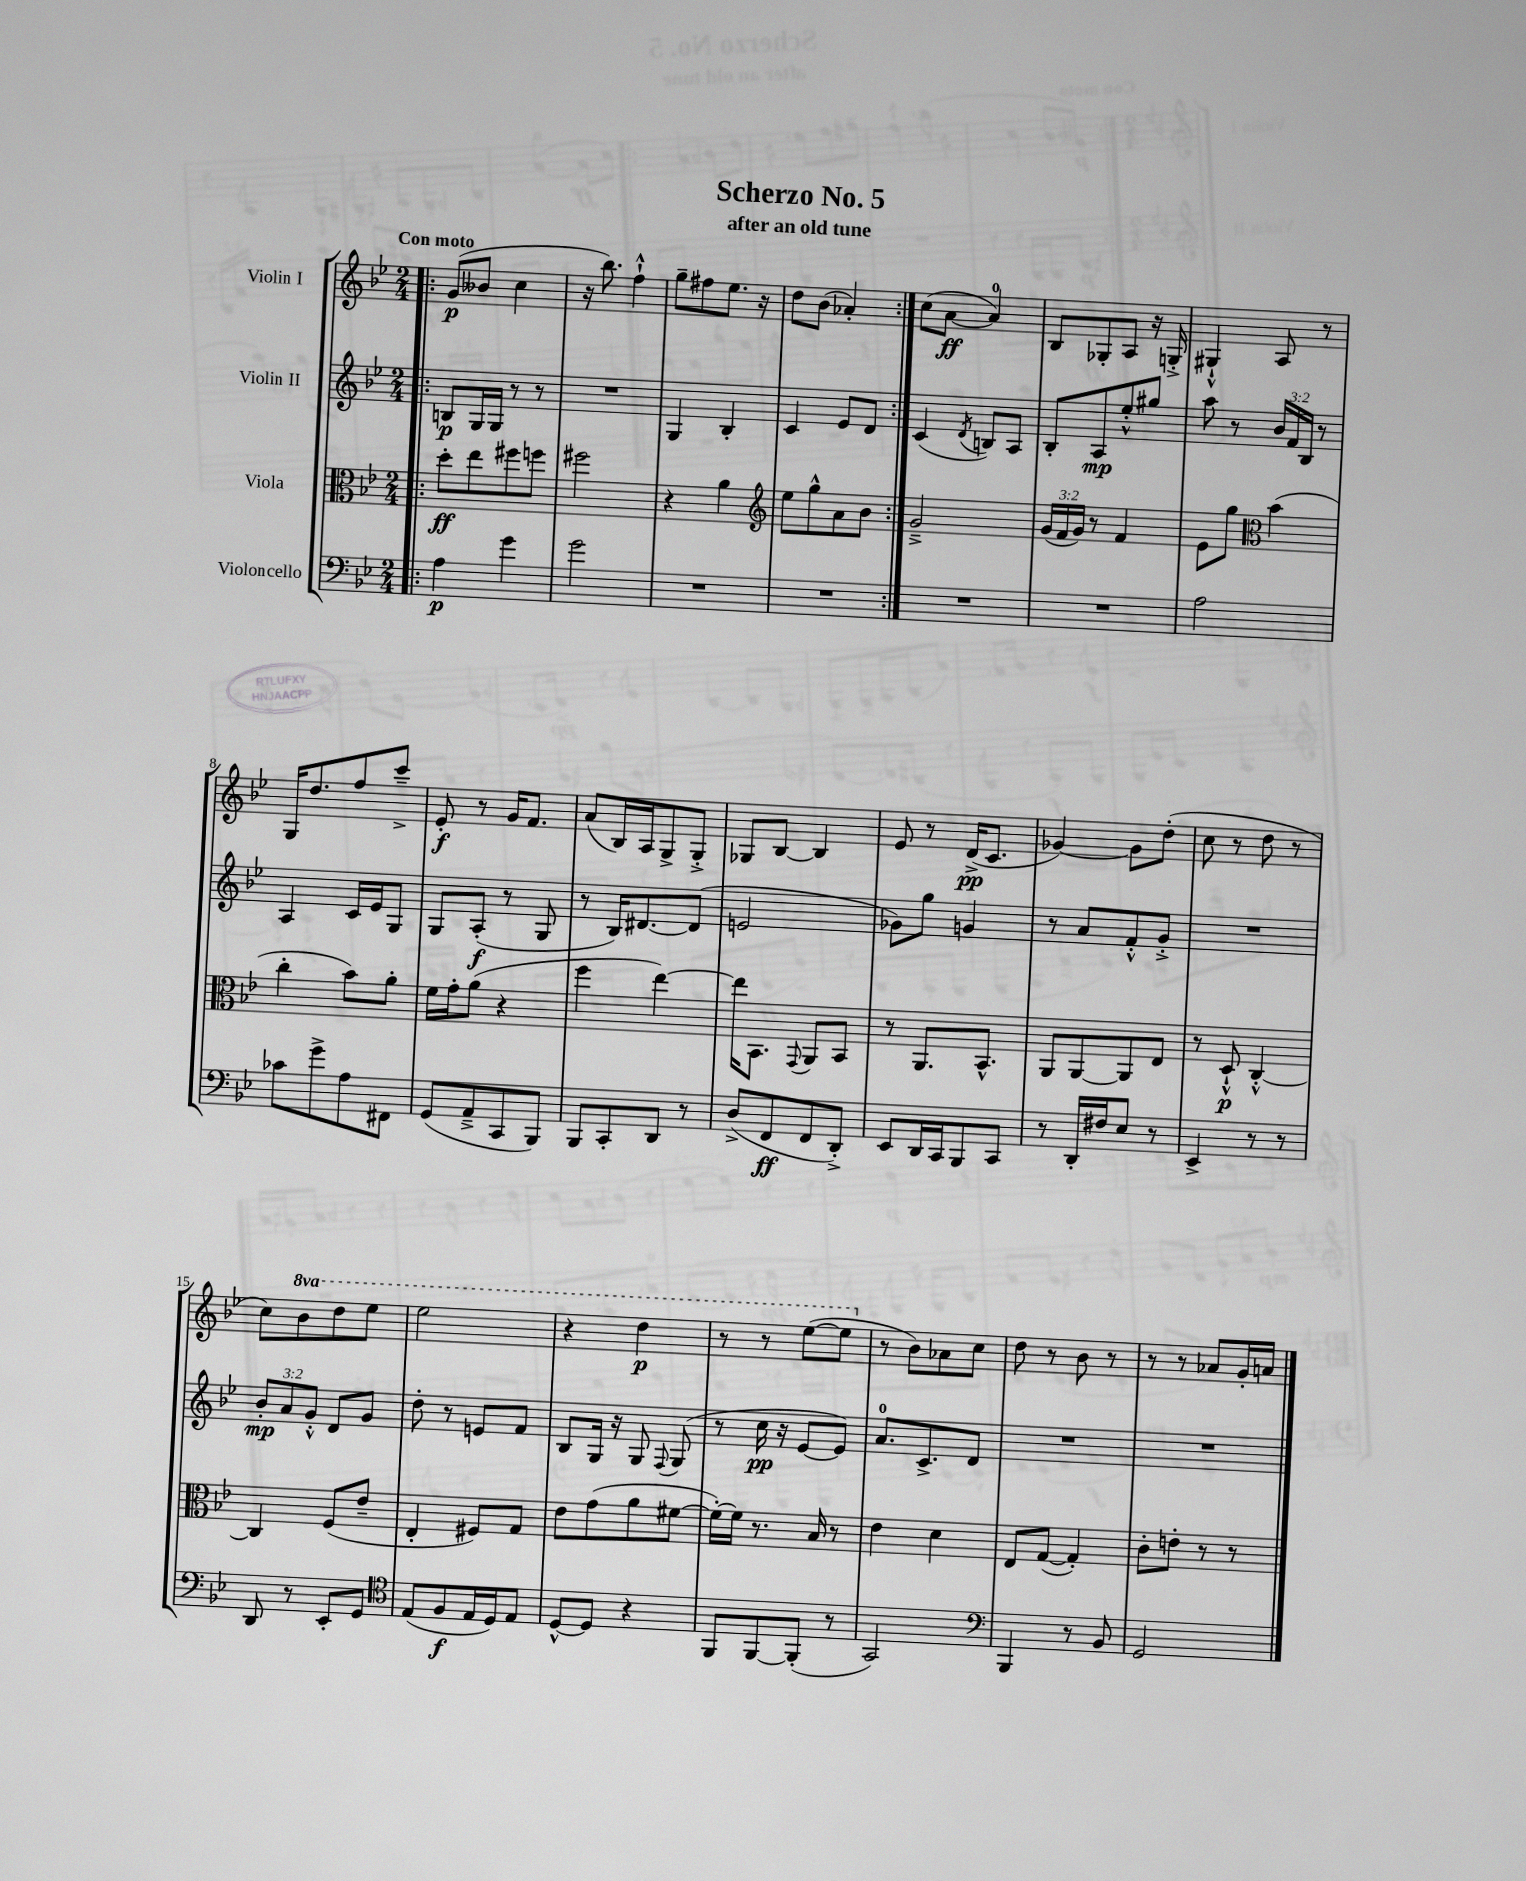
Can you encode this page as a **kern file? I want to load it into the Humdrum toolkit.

**kern	**dynam	**kern	**dynam	**kern	**dynam	**kern	**dynam
*part4	*part4	*part3	*part3	*part2	*part2	*part1	*part1
*staff4	*staff4	*staff3	*staff3	*staff2	*staff2	*staff1	*staff1
*I"Violoncello	*	*I"Viola	*	*I"Violin II	*	*I"Violin I	*
*clefF4	*	*clefC3	*	*clefG2	*	*clefG2	*
*k[b-e-]	*	*k[b-e-]	*	*k[b-e-]	*	*k[b-e-]	*
*M2/4	*	*M2/4	*	*M2/4	*	*M2/4	*
=1!|:	=1!|:	=1!|:	=1!|:	=1!|:	=1!|:	=1!|:	=1!|:
!	!	!	!	!	!	!LO:TX:a:B:t=Con moto	!
4A\	p	8dd'\L	ff	8Bn/L	p	(8g/L	p
.	.	8ee-\	.	16G/L	.	8b--X/J	.
.	.	.	.	16G/JJ	.	.	.
4g\	.	8ff#X\	.	8r	.	4cc\	.
.	.	8ffn\J	.	8r	.	.	.
=2	=2	=2	=2	=2	=2	=2	=2
2g\	.	2ff#X\	.	2r	.	16r	.
.	.	.	.	.	.	8.bb-\)	.
.	.	.	.	.	.	4ff`^^\	.
=3	=3	=3	=3	=3	=3	=3	=3
2r	.	4r	.	4G/	.	8gg~\L	.
.	.	.	.	.	.	8ff#X\	.
.	.	4a\	.	4B-'/	.	8.ee-\J	.
.	.	.	.	.	.	16r	.
=4	=4	=4	=4	=4	=4	=4	=4
*	*	*clefG2	*	*	*	*	*
2r	.	8ee-\L	.	4c/	.	8dd\L	.
.	.	8gg^^\	.	.	.	(8b-\J	.
.	.	8a\	.	8e-/L	.	4a-X'/)	.
.	.	8b-\J	.	8d/J	.	.	.
=5:|!	=5:|!	=5:|!	=5:|!	=5:|!	=5:|!	=5:|!	=5:|!
2r	.	2g~^/	.	(4c/	.	(8cc\L	.
.	.	.	.	.	.	[8a\J	ff
.	.	.	.	8qd/	.	.	.
.	.	.	.	8Bn/L)	.	4a/])	.
.	.	.	.	8A/J	.	.	.
=6	=6	=6	=6	=6	=6	=6	=6
2r	.	(24g/LL	.	8B-'/L	.	8B-/L	.
.	.	24f/	.	.	.	.	.
.	.	24g/JJ)	.	.	.	.	.
.	.	8r	.	8A/	mp	8G-X'/	.
.	.	4f/	.	8ee-'^^/	.	8A/J	.
.	.	.	.	8gg#X/J	.	16r	.
.	.	.	.	.	.	16Gn'^/	.
=7	=7	=7	=7	=7	=7	=7	=7
2A\	.	8e-\L	.	8aa\	.	4G#X`^^/	.
.	.	8gg\J	.	8r	.	.	.
*	*	*clefC3	*	*	*	*	*
.	.	(4b-\	.	24b-/LL	.	8A/	.
.	.	.	.	24f/	.	.	.
.	.	.	.	24B-/JJ	.	.	.
.	.	.	.	8r	.	8r	.
!!LO:LB:g=z
=8	=8	=8	=8	=8	=8	=8	=8
8c-X\L	.	4cc'\	.	4A/	.	16G/KL	.
.	.	.	.	.	.	8.dd/	.
8g^\	.	.	.	.	.	.	.
8A\	.	8b-\L)	.	16c/LL	.	8ff/	.
.	.	.	.	16e-/J	.	.	.
8FF#X\J	.	8a'\J	.	8G/J	.	8ccc~^/J	.
=9	=9	=9	=9	=9	=9	=9	=9
(8GG/L	.	16f\LL	.	8G/L	.	8e-'/	f
.	.	16g'\J	.	.	.	.	.
8AA~^/	.	(8a\J	.	(8A'/J	f	8r	.
8CC/	.	4r	.	8r	.	16g/KL	.
.	.	.	.	.	.	8.f/J	.
8BBB-/J)	.	.	.	8G/	.	.	.
=10	=10	=10	=10	=10	=10	=10	=10
8BBB-/L	.	4ff\	.	8r	.	(8a/L	.
8CC'/	.	.	.	16B-/KL)	.	16B-/L)	.
.	.	.	.	[8.d#X/	.	16A/J	.
8DD/J	.	[4ee-\)	.	.	.	8G^/	.
8r	.	.	.	(8d#/J]	.	8G'^/J	.
=11	=11	=11	=11	=11	=11	=11	=11
(8D^/L	.	16ee-\KL]	.	2en/	.	8G-X/L	.
.	.	8.BB-\J	.	.	.	.	.
8FF/	ff	.	.	.	.	[8B-/J	.
.	.	8qqGG/	.	.	.	.	.
8FF/	.	8AA/L	.	.	.	4B-/]	.
8DD'^/J)	.	8BB-/J	.	.	.	.	.
=12	=12	=12	=12	=12	=12	=12	=12
8EE-/L	.	8r	.	8g-X\L)	.	8e-/	.
16DD/L	.	8.AA/L	.	8gg\J	.	8r	.
16CC/J	.	.	.	.	.	.	.
8BBB-/	.	.	.	4gn/	.	(16d^/KL	pp
.	.	8.BB-^^/J	.	.	.	8.c/J	.
8CC/J	.	.	.	.	.	.	.
=13	=13	=13	=13	=13	=13	=13	=13
8r	.	8AA/L	.	8r	.	[4g-X/)	.
16DD'/LL	.	[8AA/	.	8a/L	.	.	.
16F#X/J	.	.	.	.	.	.	.
8E-/J	.	8AA/]	.	8f'^^/	.	8g-\L]	.
8r	.	8E-/J	.	8g'^/J	.	(8dd'\J	.
=14	=14	=14	=14	=14	=14	=14	=14
4EE-^/	.	8r	.	2r	.	8cc\	.
.	.	8D`^^/	p	.	.	8r	.
8r	.	[4C'^^/	.	.	.	8dd\	.
8r	.	.	.	.	.	8r	.
!!LO:LB:g=z
=15	=15	=15	=15	=15	=15	=15	=15
8DD/	.	4C/]	.	12b-'/L	mp	8cc\L)	.
.	.	.	.	12a/	.	.	.
*	*	*	*	*	*	*8va	*
8r	.	.	.	.	.	8bb-\	.
.	.	.	.	12g'^^/J	.	.	.
8EE-'/L	.	(8F/L	.	8d/L	.	8ddd\	.
8GG/J	.	8e-~/J	.	8g/J	.	8eee-\J	.
=16	=16	=16	=16	=16	=16	=16	=16
*clefC4	*	*	*	*	*	*	*
(8E-/L	.	4E-'/	.	8dd'\	.	2eee-\	.
8F/	f	.	.	8r	.	.	.
16E-/L	.	8F#X/L)	.	8en/L	.	.	.
16D/J)	.	.	.	.	.	.	.
8E-/J	.	8G/J	.	8f/J	.	.	.
=17	=17	=17	=17	=17	=17	=17	=17
[8D^^/L	.	8e-\L	.	8B-/L	.	4r	.
8D/J]	.	(8g\	.	16G/Jk	.	.	.
.	.	.	.	16r	.	.	.
4r	.	8a\	.	8G/	.	4ddd\	p
.	.	.	.	8qqF/	.	.	.
.	.	[8f#X\J	.	(8G/	.	.	.
=18	=18	=18	=18	=18	=18	=18	=18
8FF/L	.	16f#'\LL_)	.	8r	.	8r	.
.	.	16f#\JJ]	.	.	.	.	.
[8FF/	.	8.r	.	16cc\	pp	8r	.
.	.	.	.	16r	.	.	.
(8FF'/J]	.	.	.	[8e-/L	.	([8eee-\L	.
.	.	16B-/	.	.	.	.	.
8r	.	8r	.	8e-/J])	.	8eee-\J]	.
=19	=19	=19	=19	=19	=19	=19	=19
*	*	*	*	*	*	*X8va	*
2GG/)	.	4e-\	.	8.a/L	.	8r	.
.	.	.	.	.	.	8b-\L)	.
.	.	.	.	8.c^/	.	.	.
.	.	4d\	.	.	.	8a-X\	.
.	.	.	.	8d/J	.	8cc\J	.
=20	=20	=20	=20	=20	=20	=20	=20
*clefF4	*	*	*	*	*	*	*
4BBB-/	.	8E-/L	.	2r	.	8dd\	.
.	.	([8G/J	.	.	.	8r	.
8r	.	4G'/])	.	.	.	8b-\	.
8BB-/	.	.	.	.	.	8r	.
=21	=21	=21	=21	=21	=21	=21	=21
2GG/	.	8c'\L	.	2r	.	8r	.
.	.	8en'\J	.	.	.	8r	.
.	.	8r	.	.	.	8a-X/L	.
.	.	8r	.	.	.	16g'/L	.
.	.	.	.	.	.	16an/JJ	.
==	==	==	==	==	==	==	==
*-	*-	*-	*-	*-	*-	*-	*-
